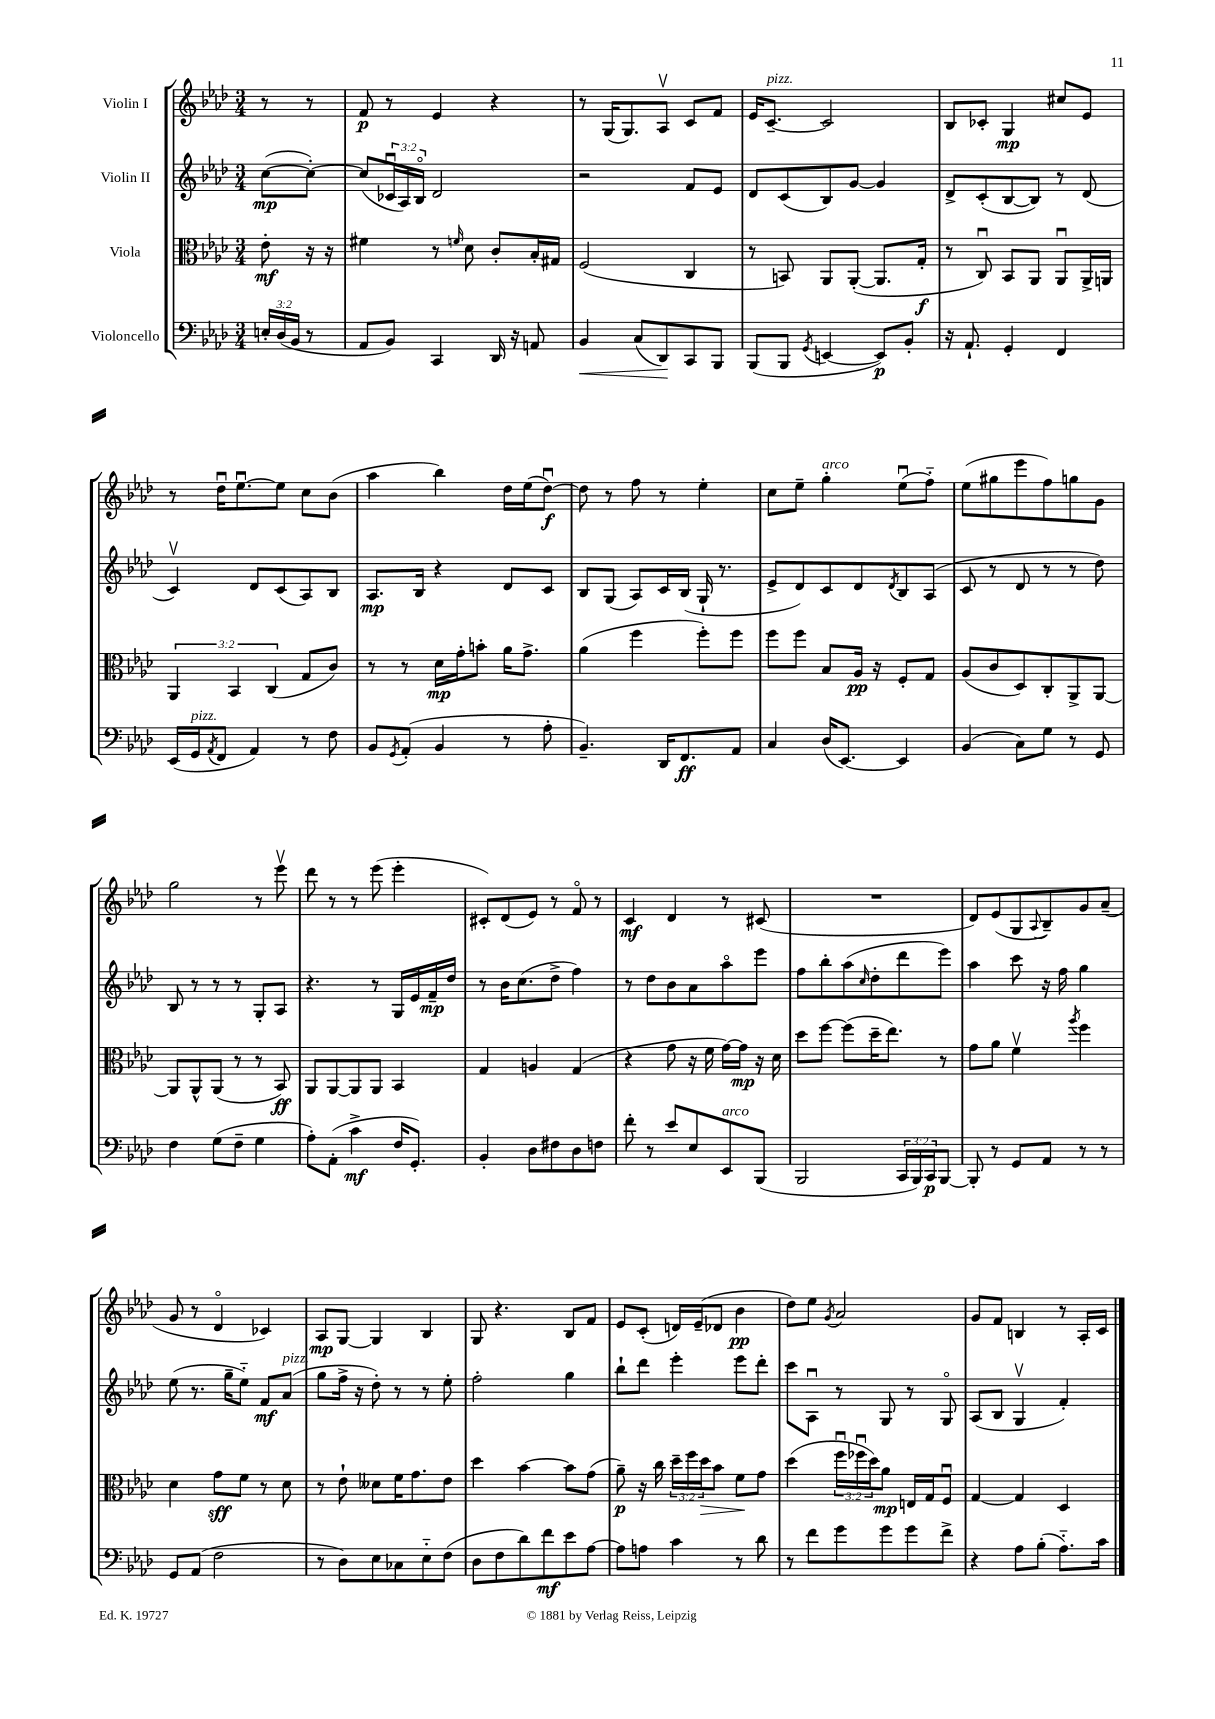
<<
\new StaffGroup <<
\new Staff = "s0" \with { instrumentName = "Violin I" } {
    \clef treble \key aes \major \numericTimeSignature \time 3/4 \partial 4
    r8 r8 |
    f'8\p r8 ees'4 r4 |
    r8 g16( g8.) aes8\upbow c'8 f'8 |
    ees'16 c'8.~--^\markup { \italic "pizz." } c'2 |
    bes8 ces'8-. g4\mp cis''8 ees'8 |
    r8 des''16\downbow ees''8.~\downbow ees''8 c''8 bes'8( |
    aes''4 bes''4) des''16 ees''16( des''8~\downbow\f) |
    des''8 r8 f''8 r8 ees''4-. |
    c''8 ees''8-- g''4-.^\markup { \italic "arco" } ees''8\downbow( f''8-_) |
    ees''8( gis''8 ees'''8 f''8) g''8 g'8 |
    g''2 r8 ees'''8\upbow |
    des'''8 r8 r8 ees'''8( ees'''4-. |
    cis'8-.) des'8( ees'8) r8 f'8\flageolet r8 |
    c'4\mf des'4 r8 cis'8( |
    R2. |
    des'8) ees'8( g8 \appoggiatura { aes8 } bes8--) g'8 aes'8--( |
    g'8 r8 des'4\flageolet ces'4) |
    aes8\mp g8~ g4 bes4 |
    g8 r4. bes8 f'8 |
    ees'8 c'8-.( d'16) ees'16--( des'8 bes'4\pp |
    des''8) ees''8 \acciaccatura { g'8 } aes'2 |
    g'8 f'8 b4 r8 aes16-. c'16 \bar "|." |
}
\new Staff = "s1" \with { instrumentName = "Violin II" } {
    \clef treble \key aes \major \numericTimeSignature \time 3/4 \override Staff.TupletNumber.text = #tuplet-number::calc-fraction-text \partial 4
    c''8~\mp( c''8~-.) |
    c''8( \tuplet 3/2 { ces'16\downbow aes16) bes16\flageolet } des'2 |
    r2 f'8 ees'8 |
    des'8 c'8( bes8) g'8~ g'4 |
    des'8-> c'8-.( bes8~ bes8) r8 des'8( |
    c'4\upbow) des'8 c'8( aes8) bes8 |
    aes8.\mp bes16 r4 des'8 c'8 |
    bes8 g8( aes8) c'16 bes16( g16-! r8. |
    ees'8-> des'8) c'8 des'8 \acciaccatura { des'8 } bes8 aes8( |
    c'8 r8 des'8 r8 r8 des''8) |
    bes8 r8 r8 r8 g8-. aes8 |
    r4. r8 g16 ees'16 f'16--\mp des''16 |
    r8 bes'16 c''8.( des''8-> f''4) |
    r8 des''8 bes'8 aes'8 aes''8\flageolet ees'''8 |
    f''8 bes''8-. aes''8( \grace { c''16 } des''8-. des'''8 ees'''8) |
    aes''4 c'''8 r16 f''16 g''4 |
    ees''8( r8. g''16-- ees''8-_) f'8\mf aes'8^\markup { \italic "pizz." }( |
    g''8 f''16-> r16 des''8-.) r8 r8 ees''8-. |
    f''2-. g''4 |
    bes''8-! des'''8 ees'''4-. ees'''8 des'''8-. |
    c'''8 aes8\downbow r8 g8 r8 g8\flageolet |
    aes8( bes8 g4\upbow f'4-.) \bar "|." |
}
\new Staff = "s2" \with { instrumentName = "Viola" } {
    \clef alto \key aes \major \numericTimeSignature \time 3/4 \override Staff.TupletNumber.text = #tuplet-number::calc-fraction-text \partial 4
    ees'8-.\mf r16 r16 |
    fis'4 r8 \grace { f'16 } des'8 c'8-. bes16-. gis16 |
    f2( c4 |
    r8 b,8) aes,8 aes,8~-.( aes,8. g16-.\f |
    r8 c8\downbow) bes,8 aes,8 aes,8\downbow aes,16-> a,16 |
    \tuplet 3/2 { aes,4 bes,4 c4( } g8 c'8) |
    r8 r8 des'16\mp g'16-. b'8-. aes'16 g'8.-> |
    aes'4( f''4 f''8-.) f''8 |
    f''8 f''8 bes8 aes16\pp r16 f8-. g8 |
    aes8( c'8 des8) c8-. aes,8-> aes,8~ |
    aes,8 aes,8-^ aes,8( r8 r8 bes,8\ff) |
    aes,8 aes,8~ aes,8 aes,8 bes,4 |
    g4 a4 g4( |
    r4 g'8 r16 f'16 g'16~) g'16\mp r16 des'16 |
    des''8 f''8~ f''8( des''16-- ees''8.) r8 |
    g'8 aes'8 f'4\upbow \acciaccatura { aes''8 } f''4 |
    des'4 g'8\sff f'8 r8 des'8 |
    r8 ees'8-! deses'8 f'16 g'8. ees'8 |
    des''4 bes'4~ bes'8 g'8( |
    aes'8--\p) r16 c''16 \tuplet 3/2 { des''16-- f''16 des''16\> } bes'8 f'8\! g'8 |
    des''4( \tuplet 3/2 { f''16\downbow fes''16\downbow des''16) } aes'8\mp e16 g16 f8\downbow |
    g4~ g4 des4 \bar "|." |
}
\new Staff = "s3" \with { instrumentName = "Violoncello" } {
    \clef bass \key aes \major \numericTimeSignature \time 3/4 \override Staff.TupletNumber.text = #tuplet-number::calc-fraction-text \partial 4
    \tuplet 3/2 { e16-. des16( bes,16 } r8 |
    aes,8 bes,8) c,4 des,16 r16 a,8 |
    bes,4\< c8( des,8\!) c,8 bes,,8 |
    bes,,8( bes,,8 \acciaccatura { g,8 } e,4~ e,8\p) bes,8-. |
    r16 aes,8.-! g,4-. f,4 |
    ees,16( g,16^\markup { \italic "pizz." } \acciaccatura { aes,8 } f,8 aes,4) r8 f8 |
    bes,8 \acciaccatura { g,8 } aes,8-.( bes,4 r8 aes8-. |
    bes,4.--) des,16 f,8.\ff aes,8 |
    c4 des16( ees,8.~) ees,4 |
    bes,4( c8) g8 r8 g,8 |
    f4 g8( f8-- g4 |
    aes8-.) aes,8-.( c'4->\mf f16 g,8.-.) |
    bes,4-. des8 fis8 des8 f8 |
    f'8-. r8 ees'8 ees8 ees,8^\markup { \italic "arco" } bes,,8( |
    bes,,2 \tuplet 3/2 { c,16 bes,,16) c,16\p } bes,,8~ |
    bes,,8-. r8 g,8 aes,8 r8 r8 |
    g,8 aes,8( f2 |
    r8 des8) ees8 ces8 ees8-_ f8( |
    des8 f8 des'8) f'8\mf ees'8 aes8~ |
    aes8 a8 c'4 r8 des'8 |
    r8 f'8 g'8 g'8 g'8 f'8-> |
    r4 aes8 bes8-.( aes8.-_) c'16 \bar "|." |
}
>>
>>
\layout { \context { \Score \remove "Bar_number_engraver" } }
